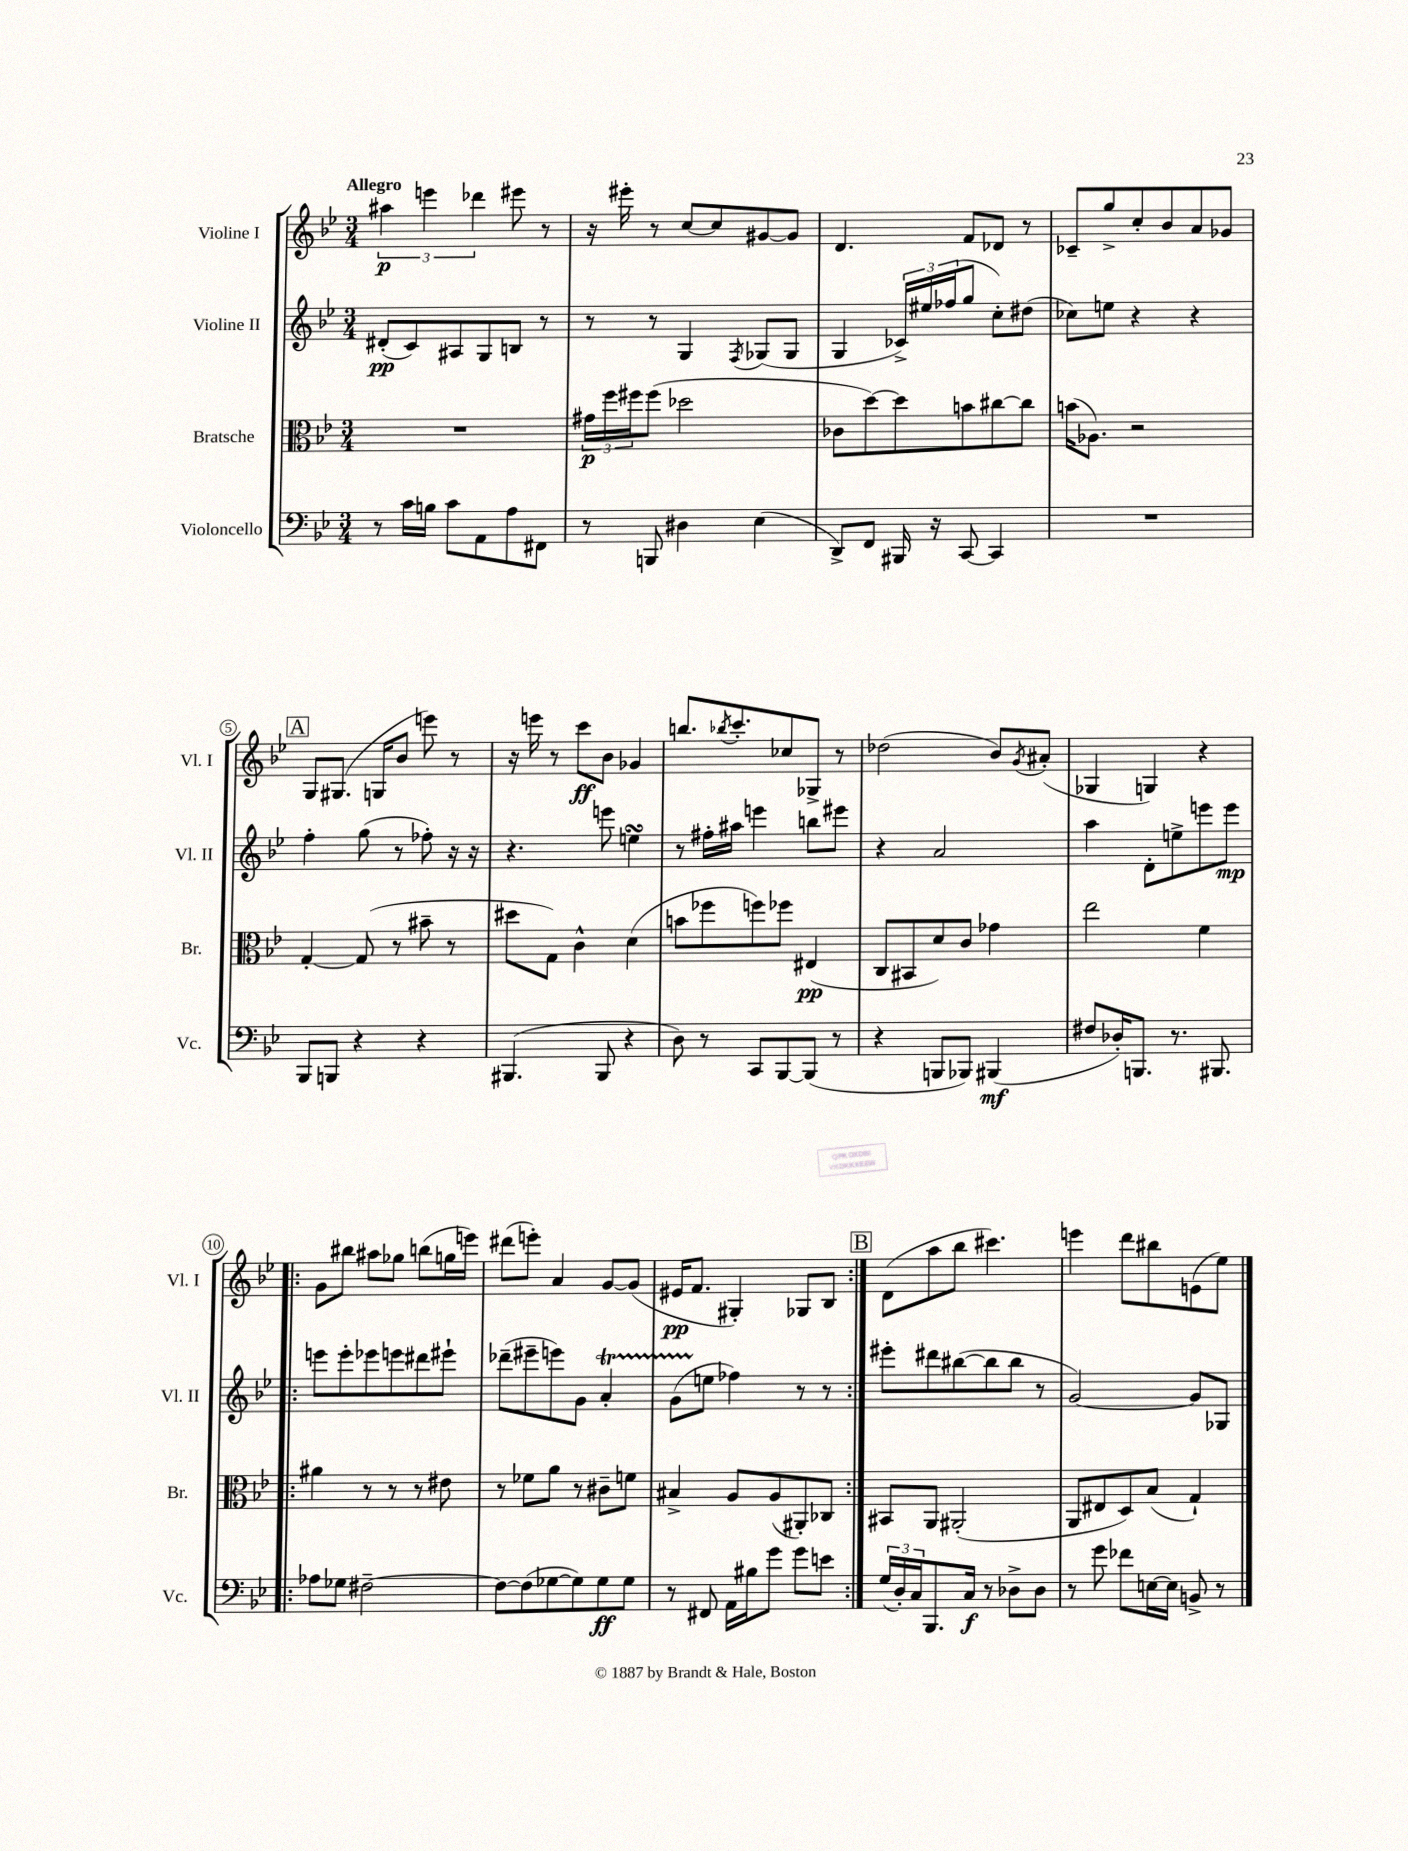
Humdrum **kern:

**kern	**kern	**kern	**kern
*staff4	*staff3	*staff2	*staff1
*clefF4	*clefC3	*clefG2	*clefG2
*k[b-e-]	*k[b-e-]	*k[b-e-]	*k[b-e-]
*M3/4	*M3/4	*M3/4	*M3/4
8r	2.r	(8d#'/L	6aa#\
16c\LL	.	8c/)	.
.	.	.	6eee\
16B\JJ	.	.	.
8c\L	.	8A#/	.
.	.	.	6ddd-\
8AA\	.	8G/	.
8A\	.	8B/J	8eee#\
8FF#\J	.	8r	8r
=	=	=	=
8r	24g#\LL	8r	16r
.	24ff\	.	.
.	.	.	16eee#'\
.	24ff#\J	.	.
8BBB/	(8ff#\J	8r	8r
4D#\	2dd-\	4G/	[8cc/L
.	.	.	8cc/]
.	.	8qF/	.
(4E-\	.	(8G-/L	[8g#/
.	.	8G-/J	8g#/]J
=	=	=	=
8DD^/L)	8c-\L	4G/	4.d/
8FF/J	[8dd\)	.	.
16BBB#/	8dd\]	24c-^/LL)	.
.	.	24ee#/	.
16r	.	.	.
.	.	(24ff-/J	.
[8CC/	8b\	8gg/J	8f/L
4CC/]	[8cc#\	8cc'\L)	8d-/J
.	8cc#\]J	(8dd#\J	8r
=	=	=	=
2.r	(16b\LK	8cc-\L)	8c-~/L
.	8.A-\J)	.	.
.	.	8ee\J	8gg^/
.	2r	4r	8cc'/
.	.	.	8b-/
.	.	4r	8a/
.	.	.	8g-/J
=	=	=	=
8BBB-/L	[4G'/	4ff'\	8G/L
8BBB/J	.	.	(8.G#/J
4r	(8G/]	(8gg\	.
.	.	.	16G/LK
.	8r	8r	8b-/J
4r	8b#~\	8ff-'\)	8eee\)
.	8r	16r	8r
.	.	16r	.
=	=	=	=
(4.BBB#/	8dd#\L	4.r	16r
.	.	.	16eee\
.	8G\J)	.	8r
.	4c^^\	.	8ccc\L
8BBB#/	.	8eee\	8b-\J
4r	(4d\	4ee\	4g-/
=	=	=	=
8D\)	8b\L	8r	8.bb/L
8r	8ff-\	16ff#'\LL	.
.	.	.	8qbb-/
.	.	16aa#\JJ	8.ccc'/
8CC/L	8ff\)	4eee\	.
[8BBB-/	8ff-\J	.	8cc-/
(8BBB-/]J	(4E#/	8bb\L	8G-^/J
8r	.	8eee#\J	8r
=	=	=	=
4r	8C/L	4r	(2dd-\
.	8BB#/	.	.
8BBB/L	8d/)	2a/	.
8BBB-/J)	8c/J	.	.
(4BBB#/	4g-\	.	8b-/L)
.	.	.	8qg/
.	.	.	(8a#'/J
=	=	=	=
8F#/L	2ee-\	4aa\	4G-/
16D-'/K)	.	.	.
8.BBB/J	.	.	.
.	.	8d'\L	4G/)
8.r	.	8ee^\	.
.	4f\	8eee\	4r
8.BBB#/	.	.	.
.	.	8eee\J	.
=!|:	=!|:	=!|:	=!|:
8A-\L	4a#\	8eee\L	8g\L
8G-\J	.	8eee'\	8bb#\J
[2F#~\	8r	8eee-\	8aa#\L
.	8r	8eee\	8gg-\J
.	8r	8ddd#\	(8bb\L
.	8e#\	8eee#`\J	16gg\L
.	.	.	16eee\JJ)
=	=	=	=
8F#\_L	8r	(8ddd-~\L	(8ddd#\L
(8F#\]	8f-\L	8eee#~\	8eee'\J)
[8G-\	8a\J	8eee\)	4a/
8G-\])	8r	8g\J	.
8G-\	8c#~\L	4a'/	[8g/L
8G-\J	8f\J	.	(8g/]J
=	=	=	=
8r	4B#^/	(8g\L	16e#/LK
.	.	.	8.f/J
8FF#/	.	8ee\J	.
16AA\LL	8A/L	4ff-\)	4G#'/)
16B#\J	.	.	.
8g\J	(8A/	.	.
8g\L	8AA#'/)	8r	8G-/L
8e\J	8C-/J	8r	8B-/J
=:|!	=:|!	=:|!	=:|!
(24G/LL	8BB#/L	8eee#'\L	(8d\L
24D'/)	.	.	.
24C/J	.	.	.
8.BBB-/	8AA/J	8ddd#\	8aa\
.	(2AA#'/	([8bb#\	8bb-\J
16C/Jk	.	.	.
8r	.	8bb#\]	4.ccc#\)
8D-^\L	.	8bb#\J	.
8D-\J	.	8r	.
=	=	=	=
8r	8AA/L	[2g/)	4eee\
8g\	8E#/	.	.
8f-\L	8D/)	.	8ddd\L
[16E\L	(8B-/J	.	8bb#\
16E\]JJ	.	.	.
8BB^/	4G`/)	8g/]L	(8e\
8r	.	8G-/J	8ee-\J)
==	==	==	==
*-	*-	*-	*-
